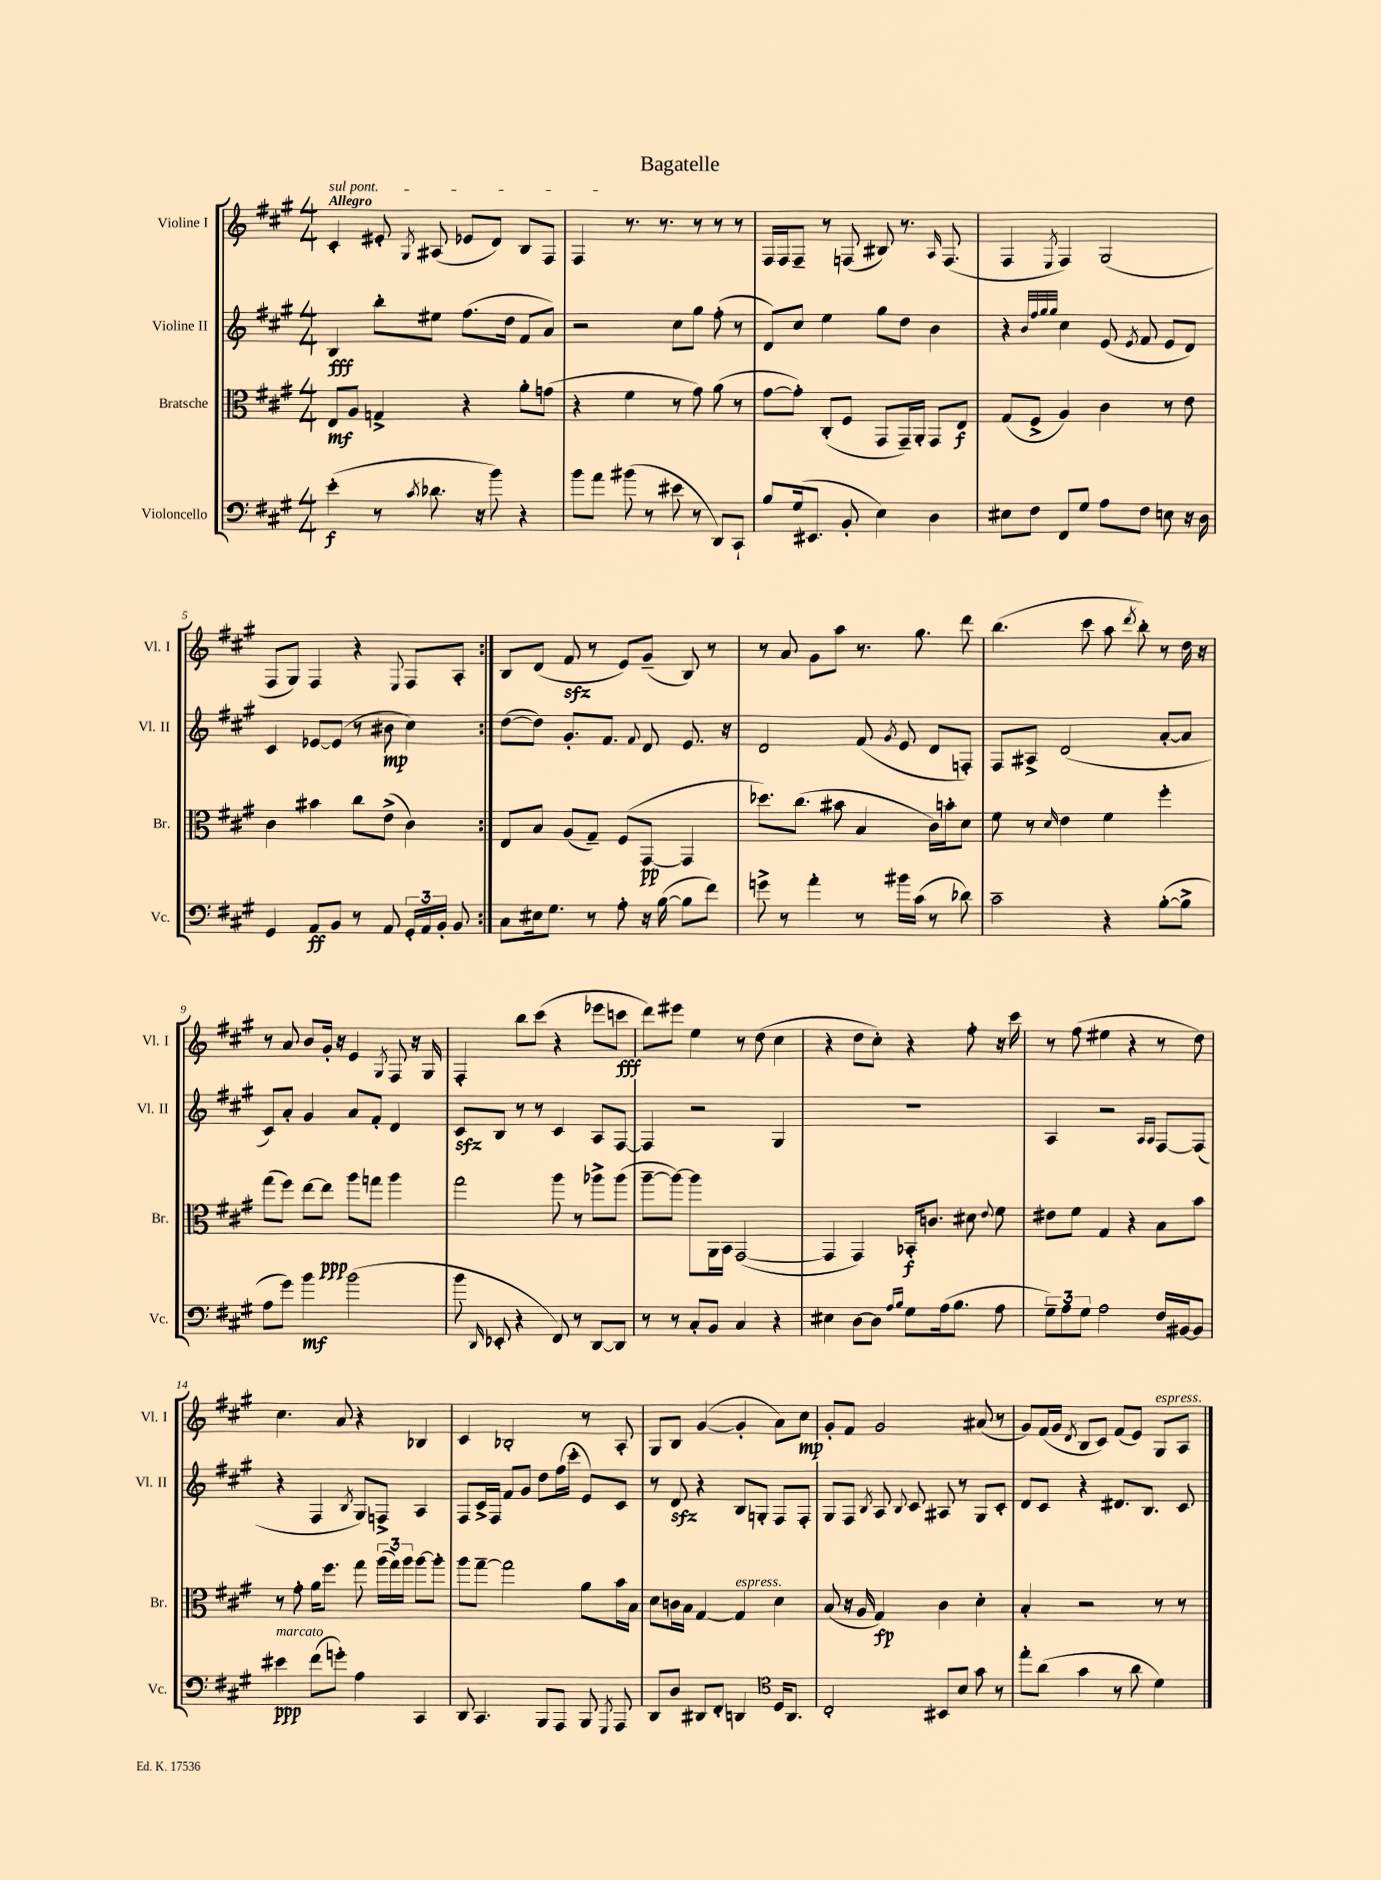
\header { title = "Bagatelle" }
<<
\new StaffGroup <<
\new Staff = "s0" \with { instrumentName = "Violine I" shortInstrumentName = "Vl. I" } {
    \clef treble \key a \major \numericTimeSignature \time 4/4 \tempo "Allegro"
    \autoBeamOff \repeat volta 2 { \once \override TextSpanner.bound-details.left.text = \markup { \italic "sul pont." } cis'4-.\startTextSpan eis'8-. \acciaccatura { gis8 } ais8( ees'8[ d'8]) b8[ fis8] |
    fis4\stopTextSpan r8. r8. r8 r8 r8 |
    fis16[ fis16 fis8]-- r8 f8( bis8) r8. \grace { a16 } f8.( |
    fis4 \acciaccatura { e8 } fis4) gis2( |
    fis8[ gis8]) fis4 r4 \appoggiatura { e8 } fis8[ a8]-. | }
    b8[ d'8]( fis'8\sfz r8 e'8[) gis'8]--( b8) r8 |
    r8 a'8 gis'8[ a''8] r8. gis''8. d'''8 |
    b''4.( cis'''8 a''8 \acciaccatura { d'''8 } b''8-.) r8 d''16 r16 |
    r8 a'8 b'8[ gis'16]-. r16 e'4 \acciaccatura { gis8 } fis8 r16 gis16 |
    fis4-. b''8[ cis'''8]( r4 ees'''8[ c'''8]\fff |
    d'''8[) eis'''8] e''4 r8 d''8( cis''4 |
    r4 d''8[ cis''8]-.) r4 fis''8-. r16 cis'''16 |
    r8 fis''8( eis''4 r4 r8 d''8) |
    cis''4. a'8 r4 bes4 |
    cis'4 bes2-. r8 a8-. |
    gis8[ b8] gis'4~( gis'4-. a'8[) cis''8]\mp |
    gis'8[-. fis'8] gis'2 ais'8( r8 |
    gis'8[) fis'16( gis'16] \acciaccatura { d'8 } b8[ cis'8]) fis'8[( e'8]) gis8[^\markup { \italic "espress." } a8] \bar "|." |
}
\new Staff = "s1" \with { instrumentName = "Violine II" shortInstrumentName = "Vl. II" } {
    \clef treble \key a \major \numericTimeSignature \time 4/4
    \autoBeamOff \repeat volta 2 { b4\fff b''8[-. eis''8] fis''8.[( d''16] fis'8[ a'8]) |
    r2 cis''8[ gis''8] fis''8-.( r8 |
    d'8[) cis''8] e''4 gis''8[ d''8] b'4 |
    r4 \grace { b'32[ fis''32 gis''32 gis''32] } cis''4 e'8( \acciaccatura { e'8 } fis'8 e'8[ d'8]) |
    cis'4 ees'8[~ ees'8]( r8 bis'8\mp cis''4) | }
    d''8[~( d''8]) gis'8.[-. fis'8.] \appoggiatura { fis'8 } d'8 e'8. r16 |
    d'2 fis'8( \acciaccatura { gis'8 } e'8 d'8[ f8]-.) |
    fis8[ ais8]-> d'2( a'8[~-. a'8] |
    cis'8[) a'8]-. gis'4 a'8[ fis'8]-. d'4 |
    cis'8[\sfz b8] r8 r8 cis'4 a8[ fis8]~ |
    fis4 r2 gis4 |
    R1 |
    a4 r2 \grace { a16[ a16] } fis8[~ fis8]( |
    r4 fis4 \acciaccatura { b8 } gis8[) f8]-> a4 |
    fis8[ cis'16-> fis16] fis'8[ gis'8] d''8[ fis''16( cis'''16]-. e'8[) cis'8] |
    r8 d'8\sfz r4 b8[ g8]-. fis8[ fis8]-. |
    gis8[ fis8] \acciaccatura { b8 } a8 \appoggiatura { b8 } cis'8 ais8 r8 gis8[ cis'8]-. |
    d'8[ cis'8] r4 dis'8.[ b8.] cis'8 \bar "|." |
}
\new Staff = "s2" \with { instrumentName = "Bratsche" shortInstrumentName = "Br." } {
    \clef alto \key a \major \numericTimeSignature \time 4/4
    \autoBeamOff \repeat volta 2 { e8[\mf a8] g4-> r4 a'8[-. g'8]( |
    r4 fis'4 r8 gis'8) a'8( r8 |
    gis'8[~ gis'8]-.) cis8[-.( fis8] gis,8[ gis,16--) a,16]-. gis,8[ e8]\f |
    gis8[( fis8]-> a4) cis'4 r8 e'8 |
    cis'4 bis'4 cis''8[ e'8]->( cis'4) | }
    e8[ b8] a8[( gis8]--) fis8[( gis,8]~\pp gis,4 |
    des''8.[) cis''8.]( bis'8 b4 cis'16[) b'16-. d'8] |
    fis'8 r8 \grace { d'16 } e'4 fis'4 fis''4-. |
    gis''8[( fis''8]) e''8[~ e''8]\ppp a''8[ g''8] a''4 |
    gis''2 a''8 r8 aes''8[-> aes''8]( |
    a''8[~-- a''8]~) a''8[ a,16 b,16] gis,2~( |
    gis,4 gis,4) bes,16[-.\f c'8.] dis'8 \appoggiatura { e'8 } fis'8 |
    eis'8[ fis'8] gis4 r4 b8[ b'8] |
    r8 gis'8-. a'16[ fis''8.] gis''8 \tuplet 3/2 { a''16[( gis''16) a''16] } a''8[~ a''8]-. |
    a''8[ gis''8]~-- gis''2 a'8[ b'16 b16] |
    d'8[ c'16 b16] gis4~ gis4^\markup { \italic "espress." } d'4 |
    b8( r16 a16 gis4\fp) cis'4 d'4-. |
    b4-. r2 r8 r8 \bar "|." |
}
\new Staff = "s3" \with { instrumentName = "Violoncello" shortInstrumentName = "Vc." } {
    \clef bass \key a \major \numericTimeSignature \time 4/4
    \autoBeamOff \repeat volta 2 { e'4-.\f( r8 \acciaccatura { cis'8 } des'8. r16 b'8) r4 |
    b'8[ a'8] bis'8( r8 eis'8 r8 d,8[) cis,8]-! |
    b8[ gis16( eis,8.] b,8-. e4) d4 |
    eis8[ fis8] fis,8[ gis8] a8[ fis8] e8 r16 d16 |
    gis,4 a,8[\ff b,8] r8 a,8 \tuplet 3/2 { gis,16[-. a,16 b,16]-. } b,8 | }
    cis8[ eis16 gis8.] r8 a8-. r16 b16~( b8[ fis'8]) |
    g'8-> r8 a'4-. r8 bis'16[ cis'16]( r8 des'8) |
    cis'2-- r4 b8[~-.( b8]-> |
    a8[ gis'8]) b'4\mf b'2( |
    b'8 \grace { d,16 } ees,8-. r4 fis,8) r8 d,8[~ d,8] |
    r8 r8 cis8[-. b,8] cis4 r4 |
    eis4 d8[~ d8] \grace { a16[ b16] } gis8[ a16( b8.] a8 |
    \tuplet 3/2 { gis8[--) a8 gis8] } a2 fis16[ bis,16~ bis,8] |
    eis'4\ppp^\markup { \italic "marcato" } fis'8[( g'8]-.) a4 cis,4 |
    d,8 cis,4. b,,8[ a,,8] b,,8 \acciaccatura { gis,,8 } a,,8 |
    d,8[ d8] dis,8[ fis,8]-. d,4 \clef tenor d16[ a,8.] |
    cis2-. bis,8[ b8] gis'8 r8 |
    e''8[-. a'8]( gis'4 r8 a'8 d'4) \bar "|." |
}
>>
>>
